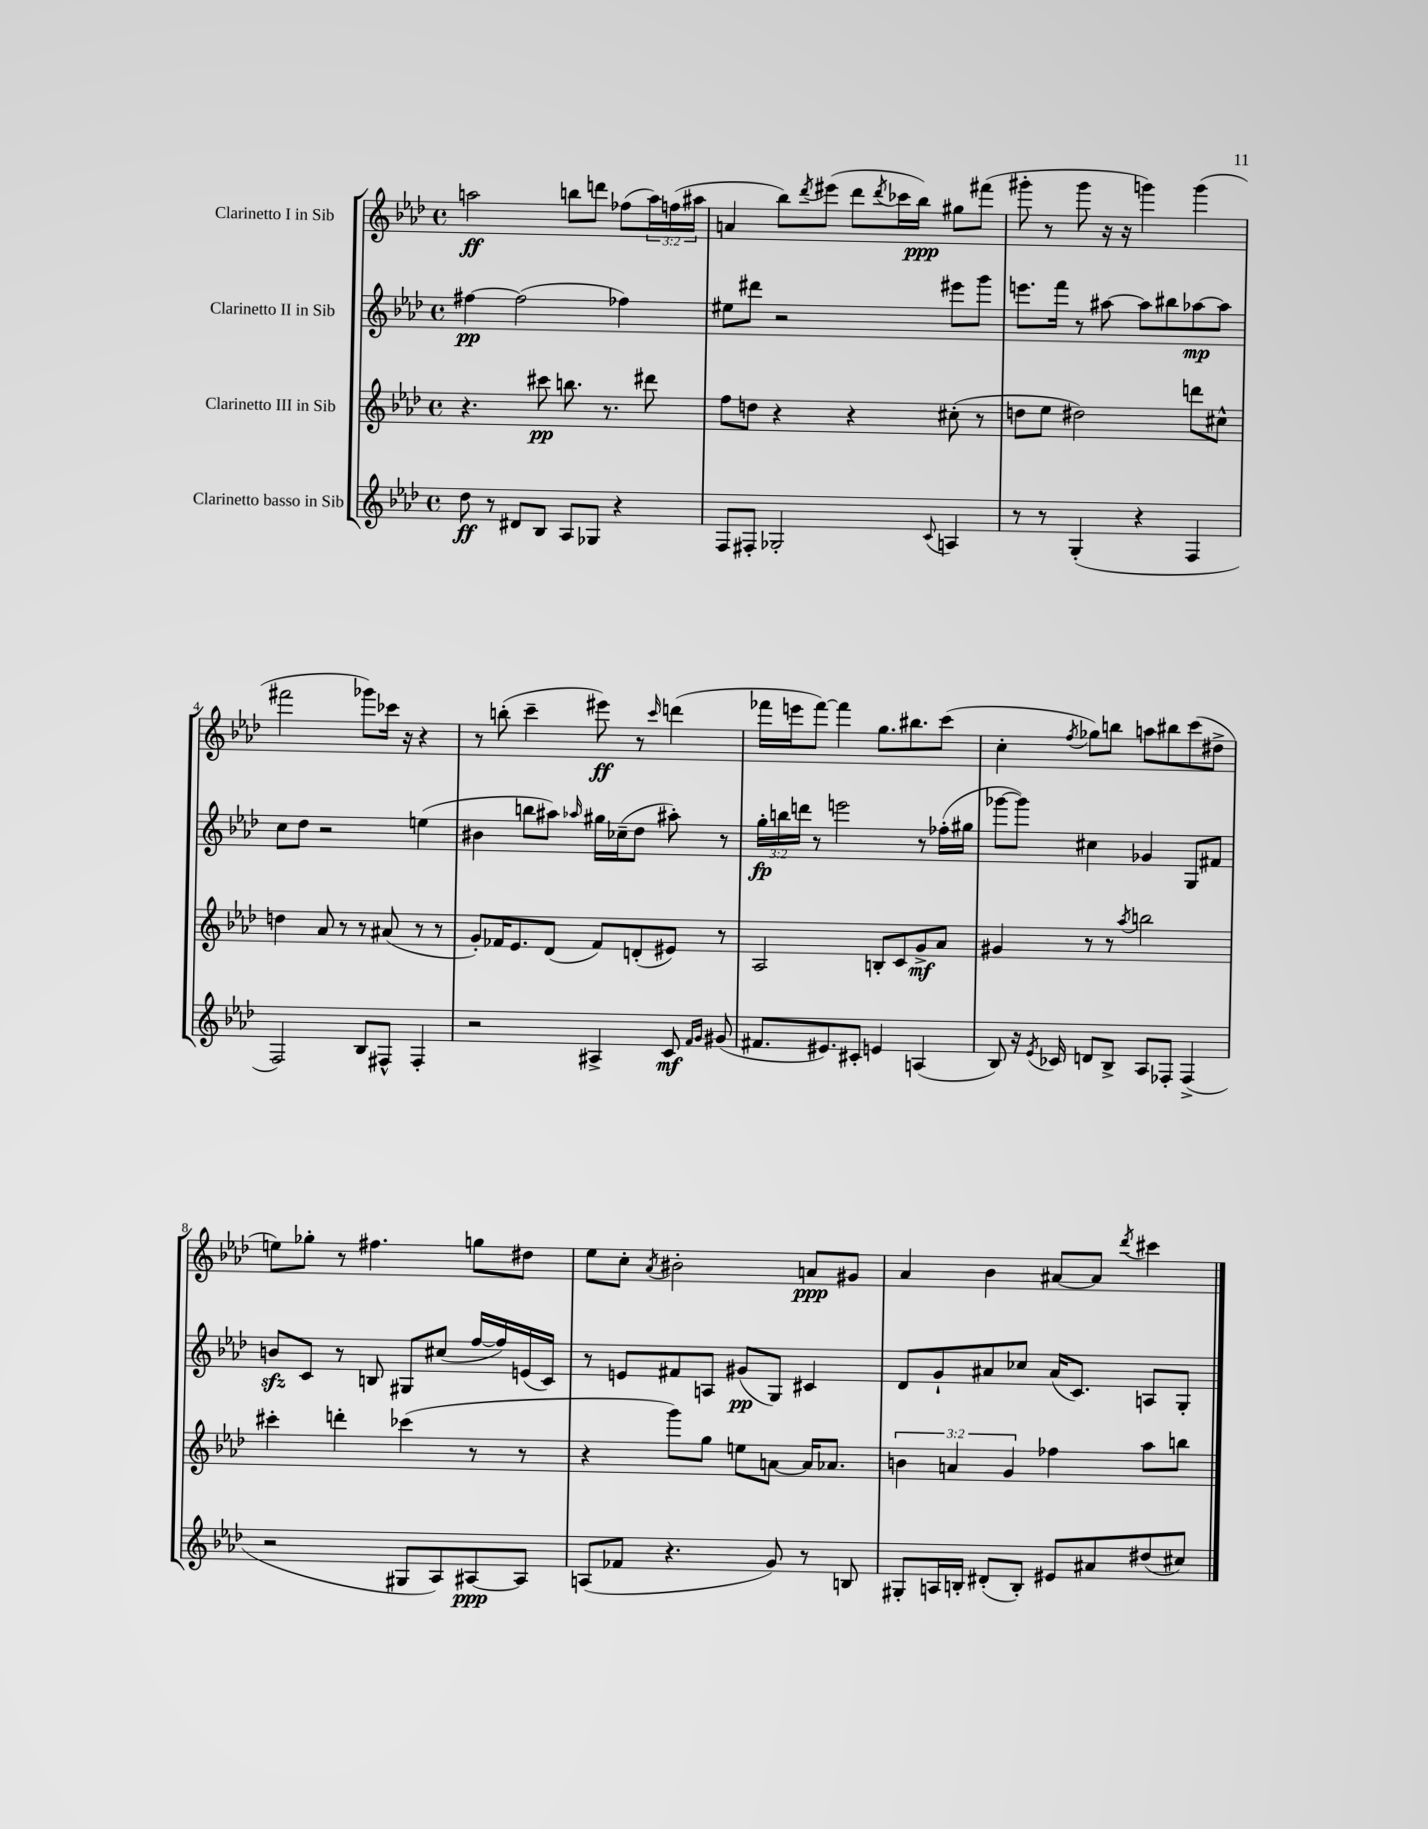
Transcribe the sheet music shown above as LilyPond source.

<<
\new StaffGroup <<
\new Staff = "s0" \with { instrumentName = "Clarinetto I in Sib" } {
    \clef treble \key aes \major \defaultTimeSignature \time 4/4 \override Staff.TupletNumber.text = #tuplet-number::calc-fraction-text
    a''2\ff b''8 d'''8 fes''8( \tuplet 3/2 { a''16) f''16( ais''16 } |
    a'4 bes''8) \acciaccatura { des'''8 } eis'''8( des'''8 \acciaccatura { des'''8 } ces'''16 bes''16\ppp) gis''8 fis'''8( |
    gis'''8-. r8 gis'''8 r16 r16 g'''4) g'''4( |
    fis'''2 ges'''8) ces'''16 r16 r4 |
    r8 b''8-.( c'''4-- eis'''8\ff) r8 \grace { c'''16 } d'''4( |
    fes'''16 e'''16 fes'''8~) fes'''4 g''8. bis''8. c'''8( |
    c''4-. \acciaccatura { f''8 } ges''8) b''8 a''8 bis''8 c'''8( dis''8-> |
    e''8) ges''8-. r8 fis''4. g''8 dis''8 |
    ees''8 c''8-. \acciaccatura { aes'8 } bis'2-. a'8\ppp gis'8 |
    aes'4 bes'4 ais'8~ ais'8 \acciaccatura { des'''8 } cis'''4 \bar "|." |
}
\new Staff = "s1" \with { instrumentName = "Clarinetto II in Sib" } {
    \clef treble \key aes \major \defaultTimeSignature \time 4/4 \override Staff.TupletNumber.text = #tuplet-number::calc-fraction-text
    fis''4~\pp fis''2( fes''4) |
    eis''8 dis'''8 r2 eis'''8 g'''8 |
    e'''8. f'''16 r8 ais''8~ ais''8 bis''8 aes''8~\mp aes''8 |
    c''8 des''8 r2 e''4( |
    bis'4 b''8 ais''8) \grace { aes''16 } gis''16 ces''16--( des''8 ais''8-.) r8 |
    \tuplet 3/2 { g''16-.\fp b''16 d'''16 } r8 e'''2 r8 fes''16-.( gis''16 |
    ges'''8~ ges'''8) cis''4 ges'4 g8 fis'8 |
    b'8\sfz c'8 r8 b8 gis8 cis''8( f''16~ f''16) e'16( c'16) |
    r8 e'8 fis'8 a8 gis'8\pp( g8) cis'4 |
    des'8 g'8-! ais'8 ces''8 ais'16( c'8.) a8 g8-. \bar "|." |
}
\new Staff = "s2" \with { instrumentName = "Clarinetto III in Sib" } {
    \clef treble \key aes \major \defaultTimeSignature \time 4/4 \override Staff.TupletNumber.text = #tuplet-number::calc-fraction-text
    r4. cis'''8\pp b''8. r8. dis'''8 |
    f''8 d''8 r4 r4 cis''8-.( r8 |
    d''8 ees''8 dis''2) d'''8 cis''8-^ |
    d''4 aes'8 r8 r8 ais'8( r8 r8 |
    g'8-.) fes'16 ees'8. des'8( fes'8) d'8-.( eis'8) r8 |
    aes2 b8-. c'8 g'8->\mf aes'8 |
    gis'4 r8 r8 \acciaccatura { aes''8 } b''2 |
    cis'''4-. d'''4-. ces'''4( r8 r8 |
    r4 g'''8) g''8 e''8 a'8~ a'16 aes'8. |
    \tuplet 3/2 { b'4 a'4 g'4 } fes''4 aes''8 b''8 \bar "|." |
}
\new Staff = "s3" \with { instrumentName = "Clarinetto basso in Sib" } {
    \clef treble \key aes \major \defaultTimeSignature \time 4/4
    des''8\ff r8 dis'8 bes8 aes8 ges8 r4 |
    f8 fis8-. ges2-. \appoggiatura { c'8 } a4 |
    r8 r8 g4-.( r4 f4 |
    f2) bes8 fis8-^ fis4-. |
    r2 ais4-> c'8\mf \grace { f'16 g'16 } gis'8( |
    fis'8. eis'8.) cis'8-. e'4 a4( |
    bes8) r16 \acciaccatura { ees'8 } ces'16 d'8 bes8-> aes8 fes8-. fes4->( |
    r2 gis8 aes8) ais8~\ppp ais8 |
    a8( fes'8 r4. g'8) r8 b8 |
    gis8-. a16 b16-. dis'8-.( b8-.) eis'8 ais'8 dis''8( cis''8) \bar "|." |
}
>>
>>
